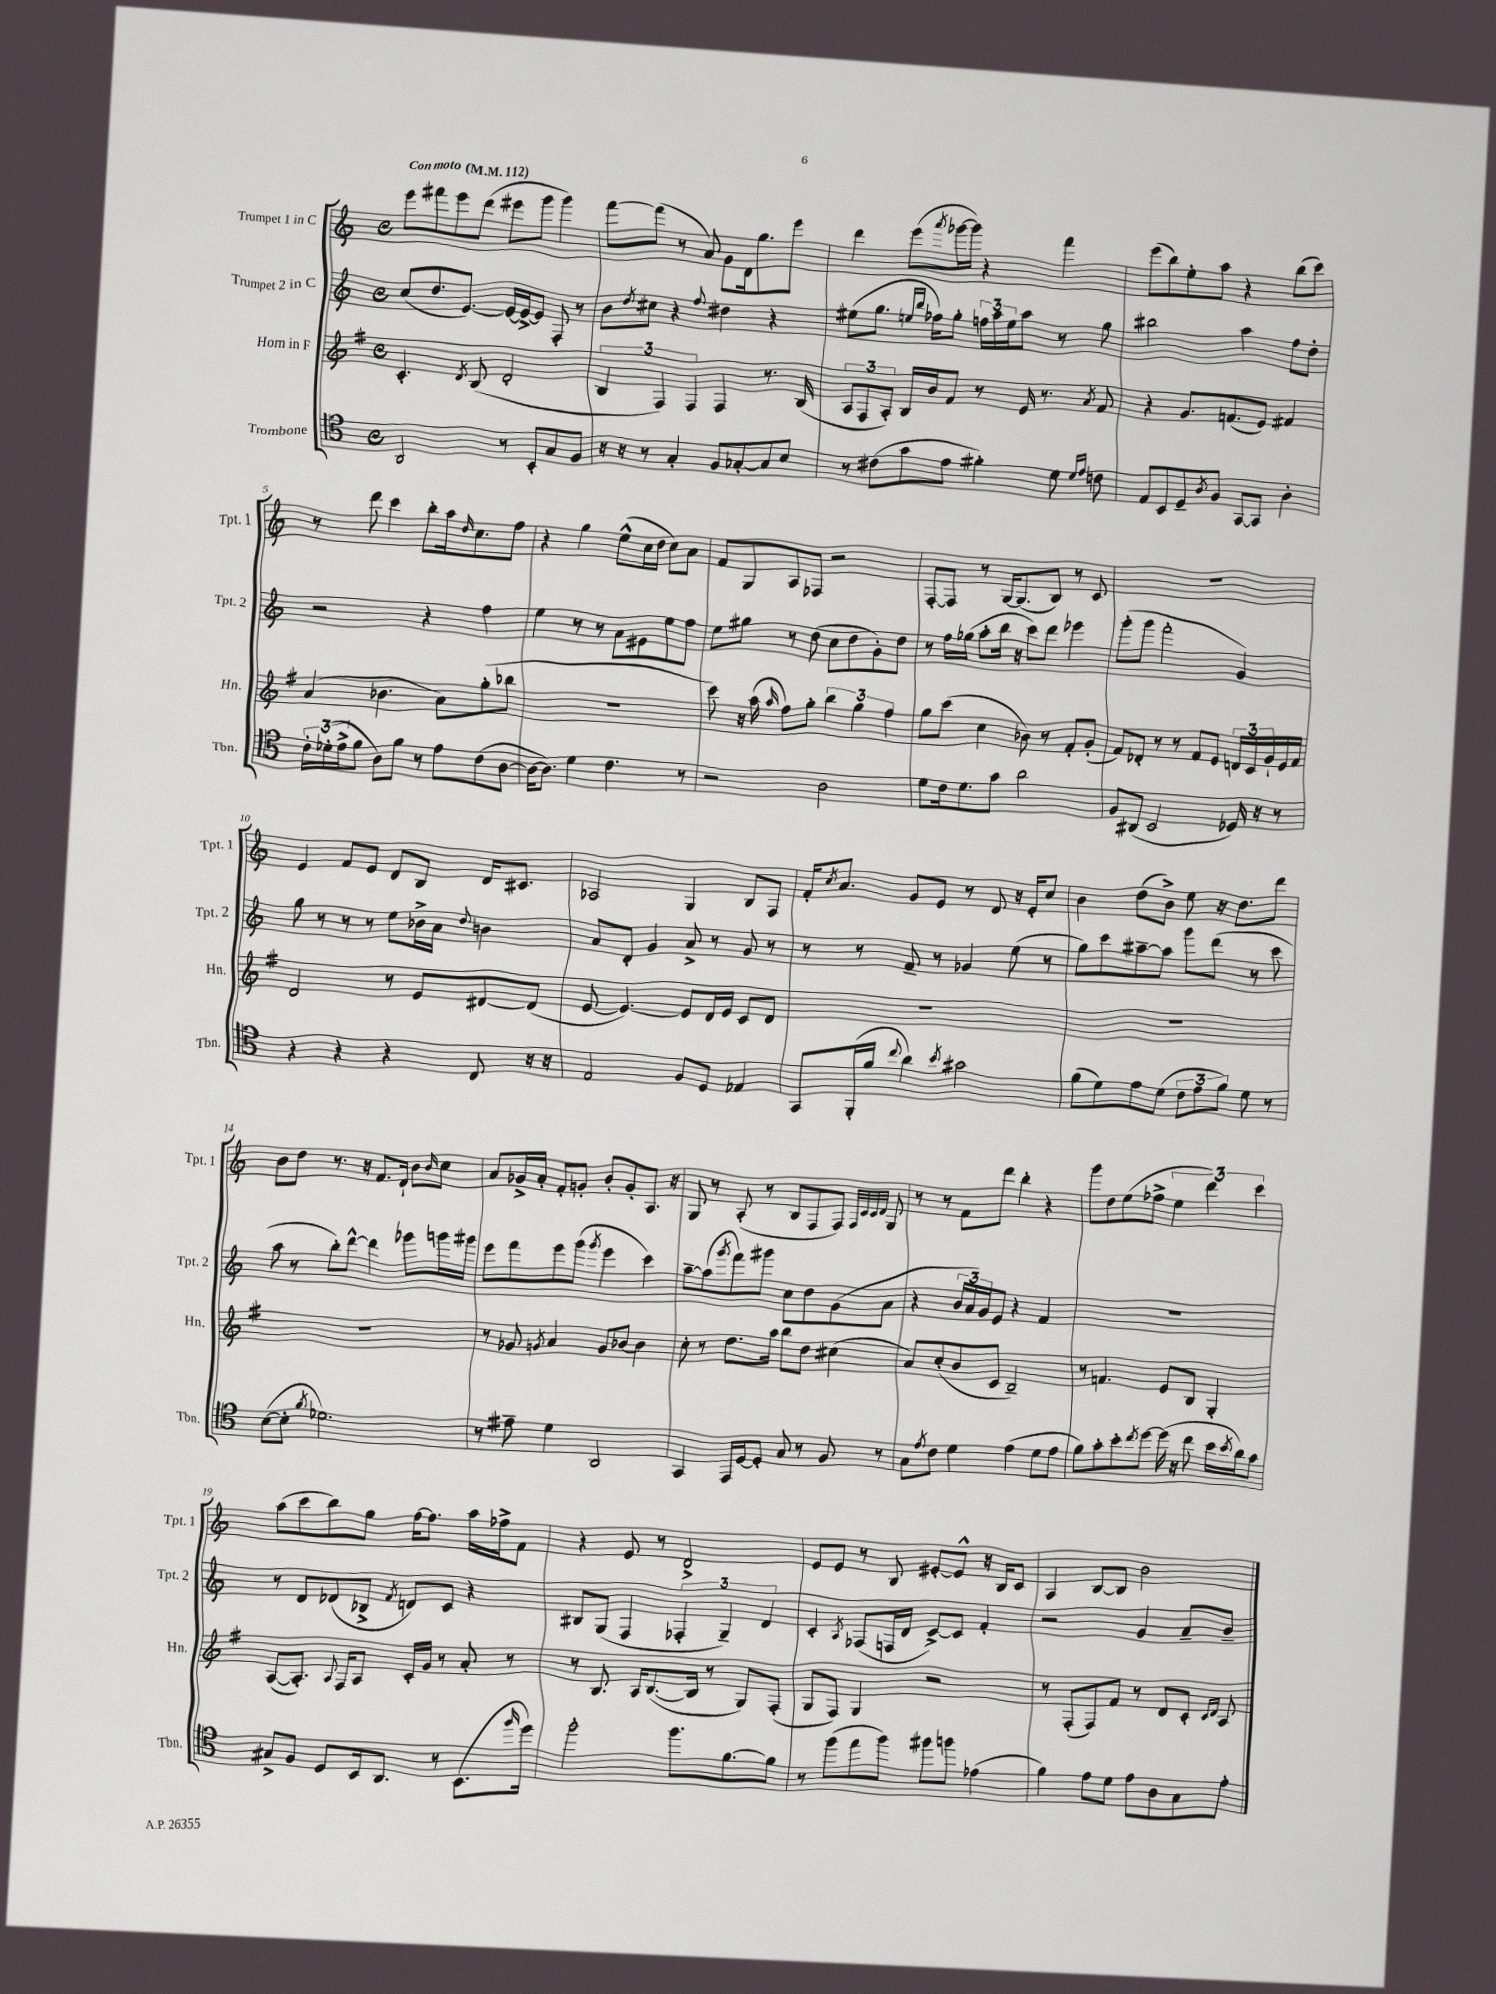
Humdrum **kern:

**kern	**kern	**kern	**kern
*part4	*part3	*part2	*part1
*staff4	*staff3	*staff2	*staff1
*I"Trombone	*I"Horn in F	*I"Trumpet 2 in C	*I"Trumpet 1 in C
*I'Tbn.	*I'Hn.	*I'Tpt. 2	*I'Tpt. 1
*clefC4	*clefG2	*clefG2	*clefG2
*k[]	*k[f#]	*k[]	*k[]
*M4/4	*M4/4	*M4/4	*M4/4
*met(c)	*met(c)	*met(c)	*met(c)
*MM112	*MM112	*MM112	*MM112
=1	=1	=1	=1
!	!	!	!LO:TX:a:B:t=Con moto
2AA/	4.c'/	(8cc/L	8eee\L
.	.	8.dd/	8fff#X\
.	.	.	8eee\
.	.	[8.e/J)	.
.	8qd/	.	.
.	(8B/	.	(8ddd\J
8r	2d'/	16e/LL_	8eee#X\L
.	.	16e^/J_	.
8BB'/L	.	8e/J]	8ggg\J
8G/	.	8F'/	4ggg\)
8F/J	.	8r	.
=2	=2	=2	=2
16r	6B/	8b\L	[8fff\L
16r	.	.	.
.	.	8qdd/	.
8r	.	8cc#X\J	(8fff\J]
.	6F#/)	.	.
4G'/	.	4r	8r
.	6F#/	.	.
.	.	.	8a/)
.	.	8qqff/	.
8F/L	4F#/	4dd#X\	8g\L
[8G-X'/	.	.	16d\k
.	.	.	8.gg\
8G-/]	8.r	4r	.
8B/J	.	.	8eee\J
.	(16B/	.	.
=3	=3	=3	=3
8r	12A/L	(8ee#X\L	4ddd\
.	12F#/	.	.
(8c#X\L	.	8.gg\J	.
.	12A'/J)	.	.
8g\	16B/LL	.	(8eee\L
.	.	16qqeen/LL	.
.	.	16qqbb/JJ	.
.	16b/J	16ff-X\KL)	.
.	.	.	8qaaa/
8e\J	8f#/J	8gg'\J	[16ggg-X\L
.	.	.	16ggg-\JJ])
4f#X'\)	8r	24ffn\LL	4r
.	.	24aa\	.
.	.	24ee\J	.
.	16e/	8aa\J	.
.	8.r	.	.
8d\	.	8r	4fff\
16qqd/LL	.	.	.
16qqe/JJ	8qa/	.	.
8cn\	8f#/	8gg\	.
=4	=4	=4	=4
8E/L	4r	2bb#X\	(8eee\L
8BB/	.	.	8bb\)
8D~/	8.g/L	.	8ee'\
8qA/	.	.	.
8F/J	.	.	8aa\J
.	(8.fn/	.	.
[8GG/L	.	4aa\	4r
8GG/J]	8e/J)	.	.
4A'\	4f#X/	8ff\L	(8bb\L
.	.	8dd'\J	8ccc\J)
!!LO:LB:g=z
=5	=5	=5	=5
24c'\LL	(4a/	2r	8r
(24d-X'\	.	.	.
24e^\J	.	.	.
8f\J	.	.	8ddd\
8A\L)	4.b-X\	.	4ccc\
8f\J	.	.	.
8r	.	4r	8bb'\L
8e\L	8a\L)	.	16aa\k
.	.	.	16qqdd/
.	.	.	8.cc\
(8c\	(8gg'\	4ff\	.
[8A\J	8bb-X\J	.	8ff\J
=6	=6	=6	=6
16A\KL_	1r	4ee\	4r
8.A\J])	.	.	.
4d\	.	8r	4gg\
.	.	8r	.
4.c\	.	8a\L	(8ee^^\L
.	.	8e#X\	16cc\L
.	.	.	16dd\JJ
.	.	8ee\	8cc\L)
8r	.	8ff\J	8a\J
=7	=7	=7	=7
2r	8ccc\)	8ee\L	8f/L
.	16r	8gg#X\J	8G/
.	(16aa\	.	.
.	16qqaa/	.	.
.	8ff#\L)	8r	8A/
.	8gg'\J	(8dd\	8F-X/J
2A\	6bb\	8cc\L	2r
.	.	8dd\	.
.	6gg\	.	.
.	.	8g'\)	.
.	6ff#\	.	.
.	.	8dd\J	.
=8	=8	=8	=8
8d\L	8gg\L	8r	[8F'/L
16c\k	(8ccc\J	16ff\LL	8F/J]
8.d\	.	(16gg-X\JJ	.
.	4cc\	8aa'\L	8r
8g\J	.	16bb\Jk	[16G/KL
.	.	16r	(8.G/]
2a\	8b-X\)	8ccc\L)	.
.	8r	8ddd\J	8B/J)
.	8f#'/L	4eee-X\	8r
.	(8g'/J	.	8c/
=9	=9	=9	=9
8F/L	8f#/L)	(8ggg'\L	1r
(8AA#X/J	8d-X'/J	8ggg\J	.
2BB/	8r	2fff'\	.
.	8r	.	.
.	8f#/L	.	.
.	8e/J	.	.
16D-X/)	24dn/LL	4g/)	.
.	24c/	.	.
16r	.	.	.
.	24g`/	.	.
8r	16e/	.	.
.	16f#/JJ	.	.
!!LO:LB:g=z
=10	=10	=10	=10
4r	2d/	8gg\	4e/
.	.	8r	.
4r	.	8r	8f/L
.	.	8r	8e/J
4r	8r	8ee\L	8d/L
.	8e/L	16b-X^\L	8B/J
.	.	16a\JJ	.
.	.	8qqdd/	.
8C/	[8d#X/	4bn\	16d/KL
.	.	.	8.c#X/J
16r	(8d#/J]	.	.
16r	.	.	.
=11	=11	=11	=11
2E/	[8e/	8a/L	2A-X/
.	4.e/_)	8d'/J	.
.	.	4g/	.
8F/L	8e/L]	8a^/	4G/
8D/J	16d/L	8r	.
.	16e/JJ	.	.
4E-X/	8c/L	8g/	8B/L
.	8d/J	8r	8F/J
=12	=12	=12	=12
8GG/L	1r	8r	16f'/KL
.	.	.	8qcc/
.	.	.	8.a/J
(16FF'/L	.	8r	.
16f/JJ	.	.	.
8qqcc/	.	.	.
4a\)	.	8f~/	8g/L
.	.	8r	8e/J
8qb/	.	.	.
2g#X\	.	4g-X/	8r
.	.	.	8d/
.	.	(8ee\	16r
.	.	.	16e'/KL
.	.	8r	8cc/J
=13	=13	=13	=13
(8f\L	1r	8gg\L)	4b\
8d\)	.	8ccc\	.
8e\	.	[8aa#X~\	(8dd\L
(8d\J	.	8aa#\J]	8b^\J)
12c\L	.	8ggg\L	8ee\
12e\	.	.	.
.	.	(8ddd\J	16r
12f\J)	.	.	.
.	.	.	8.dd\L
8d\	.	8r	.
8r	.	8ccc\	8ddd\J
!!LO:LB:g=z
=14	=14	=14	=14
([8B\L	1r	8aa\	8b\L
8B'\J]	.	8r	8dd\J
8qf/	.	.	.
2.d-X\)	.	8bb'\L)	8.r
.	.	[8ddd^^\J	.
.	.	.	16r
.	.	4ddd\]	8.f/L
.	.	.	16d`/Jk
.	.	8ggg-X\L	8b\L
.	.	.	16qqb/
.	.	16gggn\L	8cc\J
.	.	16ggg#X\JJ	.
=15	=15	=15	=15
8r	8r	8eee\L	8a/L
8e#X~\	8g-X/	8fff\	16g-X^/L
.	.	.	16a'/JJ
.	8qgn/	.	.
4d\	4a/	8eee\	8f'/L
.	.	(8ggg\J	8gn'/J
.	.	8qggg/	.
2AA/	8g/L	4eee\	8b'/L
.	[8b-X/J	.	8g'/
.	4b-\]	4ccc\)	8.A/J
.	.	.	16r
=16	=16	=16	=16
4GG/	8cc'\	[8aa~\L	8G/
.	8r	(8aa\]	8r
.	.	8qggg/	.
16EE/LL	8.dd\L	8fff\)	(8A'/
[16D/J	.	.	.
8D'/J]	.	8ggg#X\J	8r
.	16aa\Jk	.	.
8G/	8bb\L	8cc\L	8B/L
8r	8dd\J	8dd\	8F/
8F/	(4cc#X\	(8g\	8F/J)
.	.	.	32qqF/LLL
.	.	.	32qqc/
.	.	.	32qqc/
.	.	.	32qqd/JJJ
8r	.	8a\J	8G/
=17	=17	=17	=17
8G\L	8a/L)	4r	8r
8qe/	.	.	.
8c\J	(8cc'/	.	8r
4d\	8b/	24b/LL	8f\L
.	.	24a/)	.
.	.	24g/J	.
.	8c/J	8e/J	8ddd\J
(4e\	2B~/)	4r	4bb'\
8d\L	.	4f/	4r
8e\J	.	.	.
=18	=18	=18	=18
8f\L)	8r	1r	8ggg\L
8g'\	4.fn/	.	8dd\
8b'\	.	.	(8ee\
8qcc/	.	.	.
[8dd\J	.	.	8ff-X^\J
(16dd\]	8e/L	.	6ee\
16r	.	.	.
8cc\	8B/J	.	.
.	.	.	6ddd\)
16b\LL	4G'/	.	.
8qb/	.	.	.
16a\J)	.	.	.
.	.	.	6ccc\
8g\J	.	.	.
!!LO:LB:g=z
=19	=19	=19	=19
8G#X^/L	([8A/L	8r	(8aa\L
8F/J	8.A'/J])	8d/L	8ccc\
8D/L	.	(8d-X/	8bb\)
.	8qqA/	.	.
.	16F#/KL	.	.
16BB/k	8A/J	8B-X^/J	8gg\J
8.AA/J	.	.	.
.	.	8qf/	.
.	16c'/LL	8dn/L)	[16ff\KL
.	16g/JJ	.	8.ff\J]
8r	8r	8c/J	.
(8.BB\L	8a'/	4r	16aa\LL
.	.	.	16ff-X^\J
.	8r	.	8f\J
16qqff/	.	.	.
16dd\Jk)	.	.	.
=20	=20	=20	=20
2ff'\	8r	8B#X/L	4r
.	8.B/	(8G/J	.
.	.	4F/	8e/
.	16A/KL	.	.
.	([8.B/	.	8r
8.ff\L	.	6F-X'/	2d^/
.	16B/Jk]	.	.
.	8r	.	.
.	.	6G~/)	.
[8.f\	.	.	.
.	8G/L)	.	.
.	.	6d/	.
8f\J]	(8F#'/J	.	.
=21	=21	=21	=21
8r	8G/L	4c'/	8e/L
(8ff\L	8F#/J)	.	8e/J
.	.	8qA/	.
8ee\	4G/	(8F-X/L	8r
8ff\J)	.	16Fn/L	8B/
.	.	16d/JJ	.
8ff#X\L	2r	[8c^/L)	[8e#X'/L
8ffn\J	.	8c/J]	8e#^^/J]
(4e-X\	.	4f'/	16r
.	.	.	16B/KL
.	.	.	8c/J
=22	=22	=22	=22
4f\)	8r	2r	4A/
.	(8F#'/L	.	.
8e\L	8F#/)	.	[8B/L
8d\J	8f#/J	.	8B/J]
8e\L	8r	4g/	2b\
8A\	8d/L	.	.
8G\	8c'/J	8a~/L	.
.	16qqc/LL	.	.
.	16qqd/JJ	.	.
8e'\J	8A/	8b~/J	.
==	==	==	==
*-	*-	*-	*-
